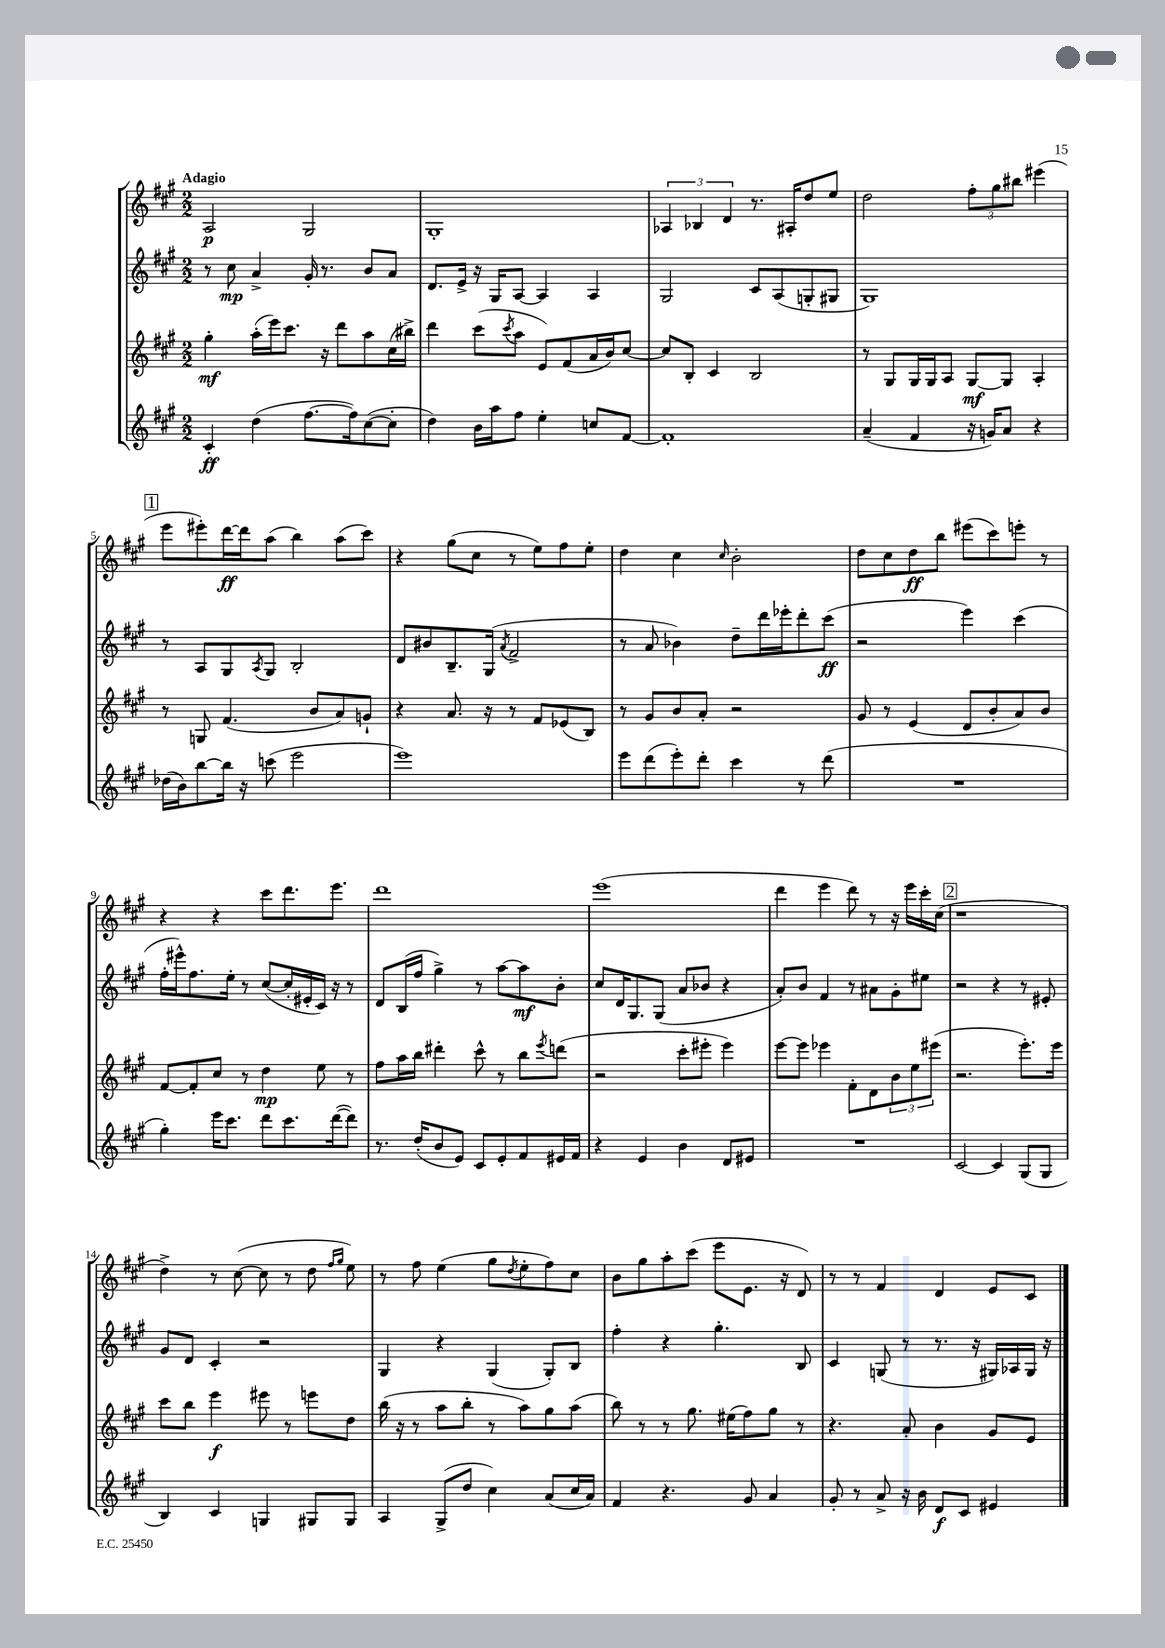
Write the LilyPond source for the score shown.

<<
\new StaffGroup <<
\new Staff = "s0" {
    \clef treble \key a \major \numericTimeSignature \time 2/2 \tempo "Adagio"
    a2\p gis2 |
    gis1-. |
    \tuplet 3/2 { aes4 bes4 d'4 } r8. ais16-. d''8 e''8 |
    d''2 \tuplet 3/2 { fis''8-. gis''8 bis''8 } eis'''4( |
    \mark \markup { \box "1" } e'''8 eis'''8-.) d'''16~\ff d'''16 a''8( b''4) a''8( cis'''8) |
    r4 gis''8( cis''8 r8 e''8) fis''8 e''8-. |
    d''4 cis''4 \grace { cis''16 } b'2-. |
    d''8 cis''8 d''8\ff b''8 eis'''8( cis'''8) e'''8-. r8 |
    r4 r4 cis'''8 d'''8. e'''8. |
    d'''1 |
    e'''1( |
    d'''4 e'''4 d'''8) r8 r16 e'''16 cis'''16-. cis''16( |
    \mark \markup { \box "2" } r1 |
    d''4->) r8 cis''8~( cis''8 r8 d''8 \grace { fis''16 gis''16 } e''8) |
    r8 fis''8 e''4( gis''8 \acciaccatura { d''8 } e''8-. fis''8) cis''8 |
    b'8 gis''8 a''8-. cis'''8( e'''8 e'8. r16 d'8) |
    r8 r8 fis'4 d'4 e'8 cis'8 \bar "|." |
}
\new Staff = "s1" {
    \clef treble \key a \major \numericTimeSignature \time 2/2
    r8 cis''8\mp a'4-> gis'16-. r8. b'8 a'8 |
    d'8. e'16-> r16 gis16 a8~ a4 a4 |
    gis2 cis'8 a8( g8-. gis8 |
    gis1) |
    \mark \markup { \box "1" } r8 a8 gis8 \acciaccatura { a8 } gis8 b2-. |
    d'8 bis'8 b8.-- gis16( \acciaccatura { a'8 } fis'2-> |
    r8 a'8 bes'4) d''8-- d'''16 ees'''16-. d'''8-. cis'''8\ff( |
    r2 e'''4) cis'''4( |
    fis''16-. eis'''16-^) fis''8. e''16-. r8 cis''8~( cis''16-. eis'16-. cis'16) r16 r8 |
    d'8 b16( fis''16 gis''4->) r8 a''8~ a''8\mf b'8-. |
    cis''8 d'16 gis8. gis8( a'8 bes'8 r4 |
    a'8-.) b'8 fis'4 r8 ais'8 gis'8-. eis''8 |
    \mark \markup { \box "2" } r2 r4 r8 eis'8-. |
    gis'8 d'8 cis'4-. r2 |
    gis4 r4 gis4( gis8-.) b8 |
    fis''4-. r4 gis''4.-. b8 |
    cis'4 g8( r8 r8. r16 gis16) aes16 gis16 r16 \bar "|." |
}
\new Staff = "s2" {
    \clef treble \key a \major \numericTimeSignature \time 2/2
    gis''4-.\mf a''16-.( e'''16) cis'''8. r16 d'''8 a''8 cis''16( bis''16->) |
    d'''4 cis'''8( \acciaccatura { cis'''8 } a''8 e'8) fis'8( a'16 b'16) cis''8~ |
    cis''8 b8-. cis'4 b2 |
    r8 gis8 gis16 gis16 a8 gis8~\mf gis8 a4-. |
    \mark \markup { \box "1" } r8 g8 fis'4.( b'8 a'8) g'8-! |
    r4 a'8. r16 r8 fis'8 ees'8( b8) |
    r8 gis'8 b'8 a'8-. r2 |
    gis'8 r8 e'4( d'8 b'8-. a'8) b'8 |
    fis'8~ fis'8-. cis''8 r8 d''4\mp e''8 r8 |
    fis''8 a''16 b''16 dis'''4-. cis'''8-^ r8 b''8 \acciaccatura { e'''8 } d'''8( |
    r2 cis'''8-. eis'''8-. eis'''4) |
    e'''8~ e'''8 ees'''4 fis'8-. d'8 \tuplet 3/2 { b'8 e''8 eis'''8( } |
    \mark \markup { \box "2" } r2. e'''8.-.) e'''16 |
    cis'''8 b''8 e'''4\f eis'''8 r8 e'''8 d''8 |
    b''16( r16 r8 a''8 b''8-. r8 a''8) gis''8 a''8( |
    b''8) r8 r8 gis''8. eis''16( fis''8) gis''8 r8 |
    r4. a'8-. b'4 gis'8 e'8 \bar "|." |
}
\new Staff = "s3" {
    \clef treble \key a \major \numericTimeSignature \time 2/2
    cis'4-.\ff d''4( fis''8.~ fis''16) cis''8~( cis''8-. |
    d''4) b'16 a''16 fis''8 e''4-. c''8 fis'8~ |
    fis'1-. |
    a'4--( fis'4 r16 g'16) a'8 r4 |
    \mark \markup { \box "1" } des''16( b'16) b''8~ b''16 r16 c'''8( e'''2 |
    e'''1) |
    e'''8 d'''8( e'''8-.) d'''8-. cis'''4 r8 d'''8( |
    R1 |
    gis''4-.) e'''16 cis'''8. d'''8 cis'''8. d'''16~( d'''8) |
    r8. d''16-.( b'8 e'8) cis'8 e'8-. fis'8 eis'16 fis'16 |
    r4 e'4 b'4 d'8 eis'8 |
    R1 |
    \mark \markup { \box "2" } cis'2~ cis'4 gis8( gis8 |
    b4) cis'4 g4 gis8 gis8 |
    a4 gis8->( d''8 cis''4) a'8( cis''16 a'16) |
    fis'4 r4. gis'8 a'4 |
    gis'8-. r8 a'8-> r16 b'16 d'8\f cis'8 eis'4 \bar "|." |
}
>>
>>
